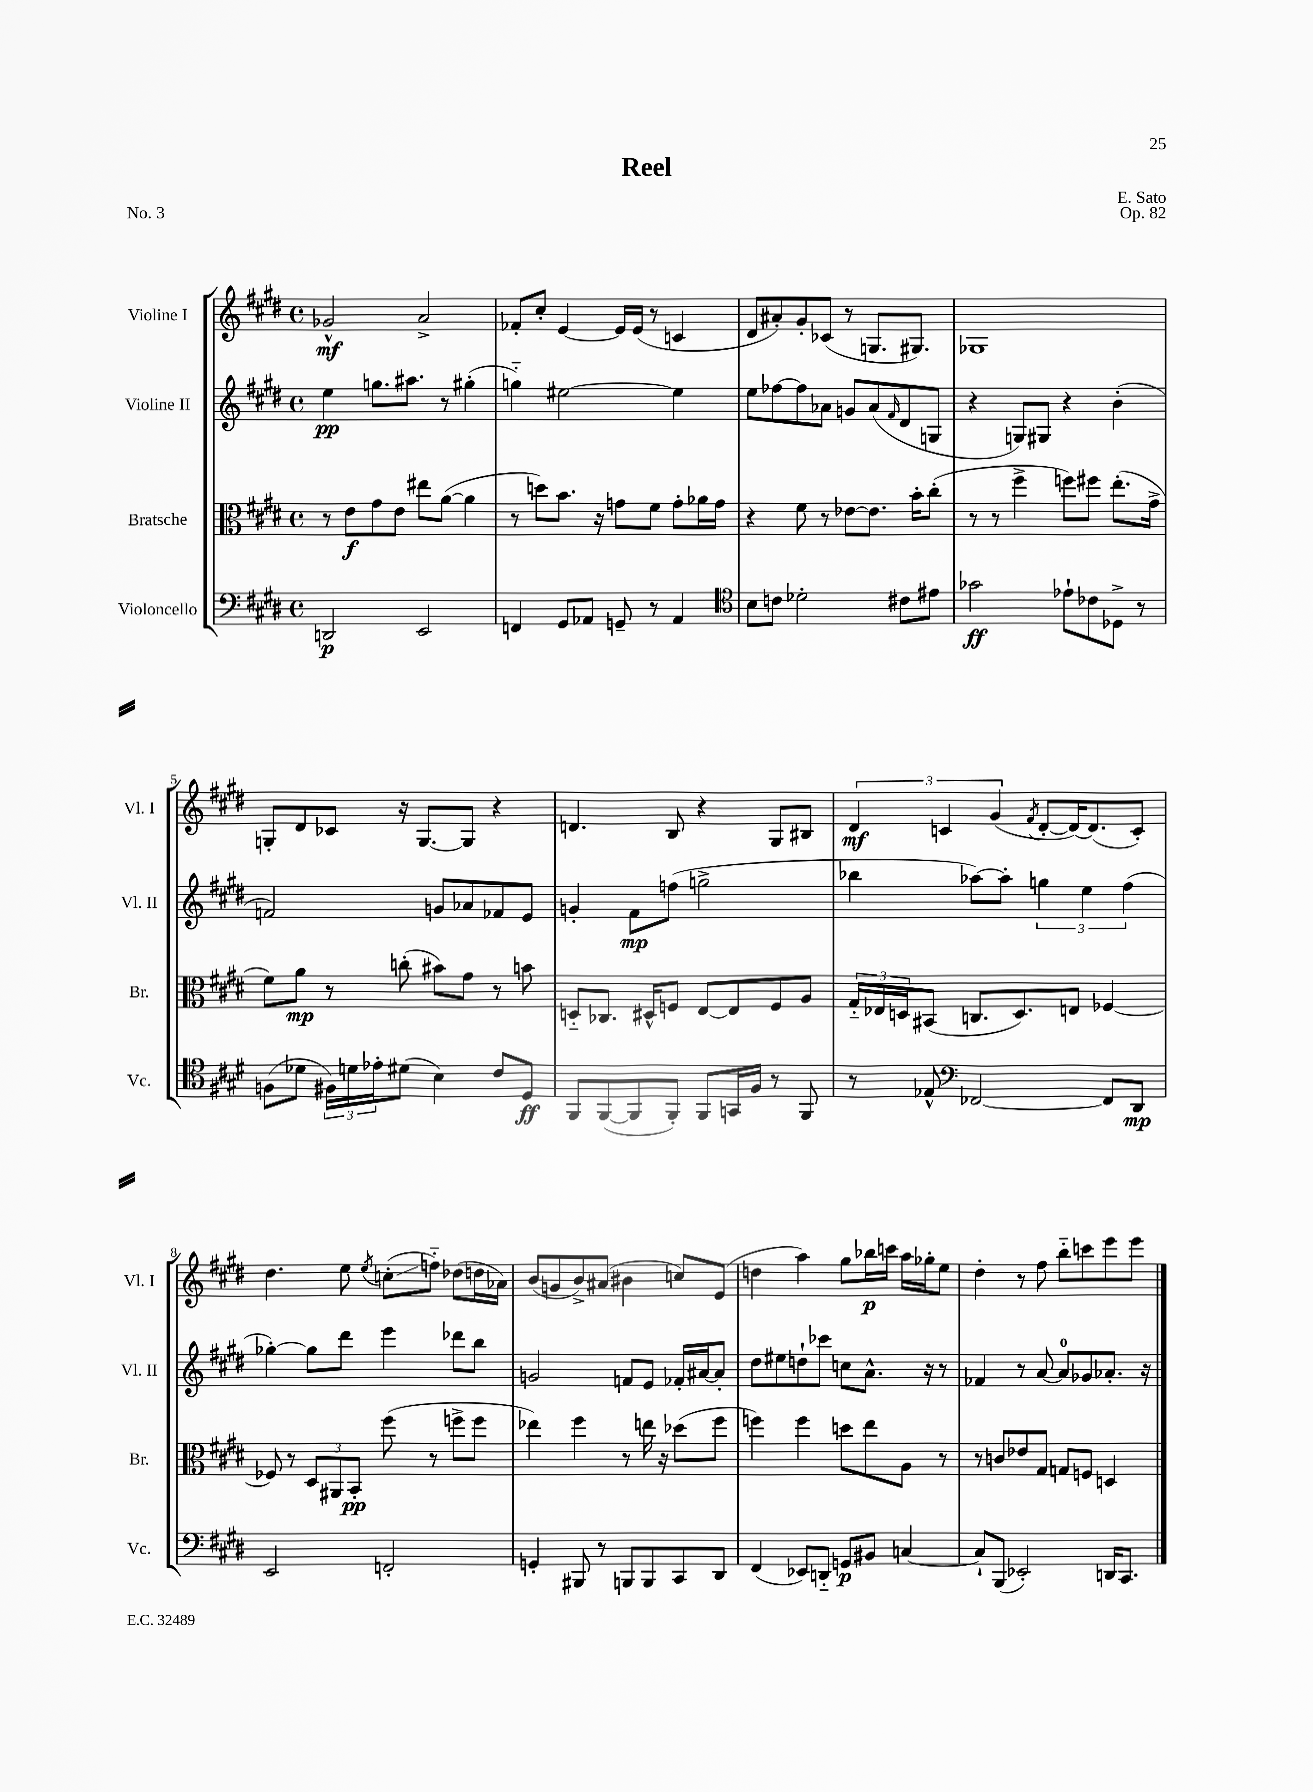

**kern	**kern	**kern	**kern
*staff4	*staff3	*staff2	*staff1
*clefF4	*clefC3	*clefG2	*clefG2
*k[f#c#g#d#]	*k[f#c#g#d#]	*k[f#c#g#d#]	*k[f#c#g#d#]
*M4/4	*M4/4	*M4/4	*M4/4
*met(c)	*met(c)	*met(c)	*met(c)
2DD/	8r	4ee\	2g-^^/
.	8e\L	.	.
.	8g#\	8.gg\L	.
.	8e\J	.	.
.	.	8.aa#\J	.
2EE/	8ee#\L	.	2a^/
.	([8a\J	8r	.
.	4a\]	(4gg#'\	.
=	=	=	=
4FF/	8r	4gg'~\)	8f-'/L
.	8dd\L)	.	8cc#'/J
8GG#/L	8.b\J	[2ee#\	[4e/
8AA-/J	.	.	.
.	16r	.	.
8GG~/	8g\L	.	16e/]LL
.	.	.	(16e/JJ
8r	8f#\J	.	8r
4AA-/	8g'\L	4ee#\]	4c/
.	16a-\L	.	.
.	16g\JJ	.	.
=	=	=	=
*clefC4	*	*	*
8B\L	4r	8ee\L	8d#/L
8c\J	.	[8ff-\	8a#'/)
2d-'\	8f#\	8ff-\]	8g#'/
.	8r	8a-\J	(8c-/J
.	[8e-\L	8g/L	8r
.	8.e-\]J	(8a-/	8.G/L
.	.	16qqf#/	.
8c#\L	.	8d#/	.
.	16b'\LK	.	8.G#/J)
8e#\J	(8cc#'\J	8G/J	.
=	=	=	=
2g-\	8r	4r	1G-
.	8r	.	.
.	4ff#^\	8G/L)	.
.	.	8G#/J	.
8e-`\L	8ff\L)	4r	.
8c-\	8ff#\J	.	.
8D-^\J	(8.ee'\L	(4b'\	.
8r	.	.	.
.	16g#^\Jk	.	.
=	=	=	=
(8F\L	8f#\L)	2f/)	8G'/L
8d-\J	8a\J	.	8d#/
24F#\LL)	8r	.	8c-/J
24d\	.	.	.
24e-'\J	.	.	.
(8d#\J	(8cc'\	.	16r
.	.	.	[8.G/L
4B\)	8b#\L)	8g/L	.
.	8g#\J	8a-/	8G/]J
8c#/L	8r	8f-/	4r
8D#/J	8b\	8e/J	.
=	=	=	=
8FF#/L	8D'~/L	4g'/	4.d/
([8FF#/	8.C-/J	.	.
8FF#/]	.	8f#\L	.
.	16D#^^/LK	.	.
8FF#'/J)	8F/J	(8ff\J	8B/
8FF#/L	[8E/L	2gg^\	4r
16GG/L	8E/]	.	.
16F#/JJ	.	.	.
8r	8F/	.	8G#/L
8FF#/	8A/J	.	8B#/J
=	=	=	=
8r	24G#'~/LL	4bb-\	6d#/
.	24E-/	.	.
.	24D/J	.	.
8E-^^/	(8BB#/J	.	.
.	.	.	6c/
*clefF4	*	*	*
[2FF-/	8.C/L	[8aa-\L)	.
.	.	.	(6g#/
.	.	8aa-'\]J	.
.	8.D/)	.	.
.	.	.	8qf#/
.	.	6gg\	[8d#'/L
.	8E/J	.	16d#/_K)
.	.	6ee\	.
.	.	.	(8.d#/]
8FF-/]L	[4F-/	.	.
.	.	(6ff#\	.
8DD#/J	.	.	8c'/J)
=	=	=	=
2EE/	8F-/]	[4gg-'\)	4.dd#\
.	8r	.	.
.	12D#/L	8gg-\]L	.
.	12AA#/	.	.
.	.	8ddd#\J	8ee\
.	12BB'/J	.	.
.	.	.	8qee/
2FF'/	(8ff#\	4eee\	(8cc'\L
.	8r	.	8ff'~\J)
.	8ff^\L	8ddd-\L	(8dd-\L
.	8ff\J	8bb\J	16dd\L
.	.	.	16a-\JJ)
=	=	=	=
4GG'/	4ee-\)	2g/	(8b/L
.	.	.	8g/
8BBB#/	4ff#\	.	8b^/)
8r	.	.	(8a#/J
8BBB/L	8r	8f/L	4b#\
8BBB/	16ee\	8e/J	.
.	16r	.	.
8CC#/	(8dd-\L	16f-'/LL	8cc/L)
.	.	[16a#/J	.
8DD#/J	8ff#\J	8a#'/]J	(8e/J
=	=	=	=
(4FF#/	4ff\)	8dd#\L	4dd\
.	.	8ee#\	.
8EE-/L)	4ff\	8dd`\	4aa\)
8DD'~/J	.	8ccc-\J	.
8GG/L	8dd\L	8cc\L	8gg#\L
8BB#/J	8ee\	8.a^^\J	16bb-\L
.	.	.	16ccc\JJ
[4C/	8A\J	.	16aa\LL
.	.	16r	16gg-'\J
.	8r	8r	8ee\J
=	=	=	=
8C`/]L	8r	4f-/	4dd#'\
(8BBB/J	8c/L	.	.
2EE-'/)	8e-/	8r	8r
.	8G#/J	[8a/	8ff#\
.	8G/L	8a/]L	8bb'~\L
.	8F/J	8g-/	8ccc\
16DD/LK	4D/	8.a-'/J	8eee\
8.CC#/J	.	.	.
.	.	.	8eee\J
.	.	16r	.
==	==	==	==
*-	*-	*-	*-
